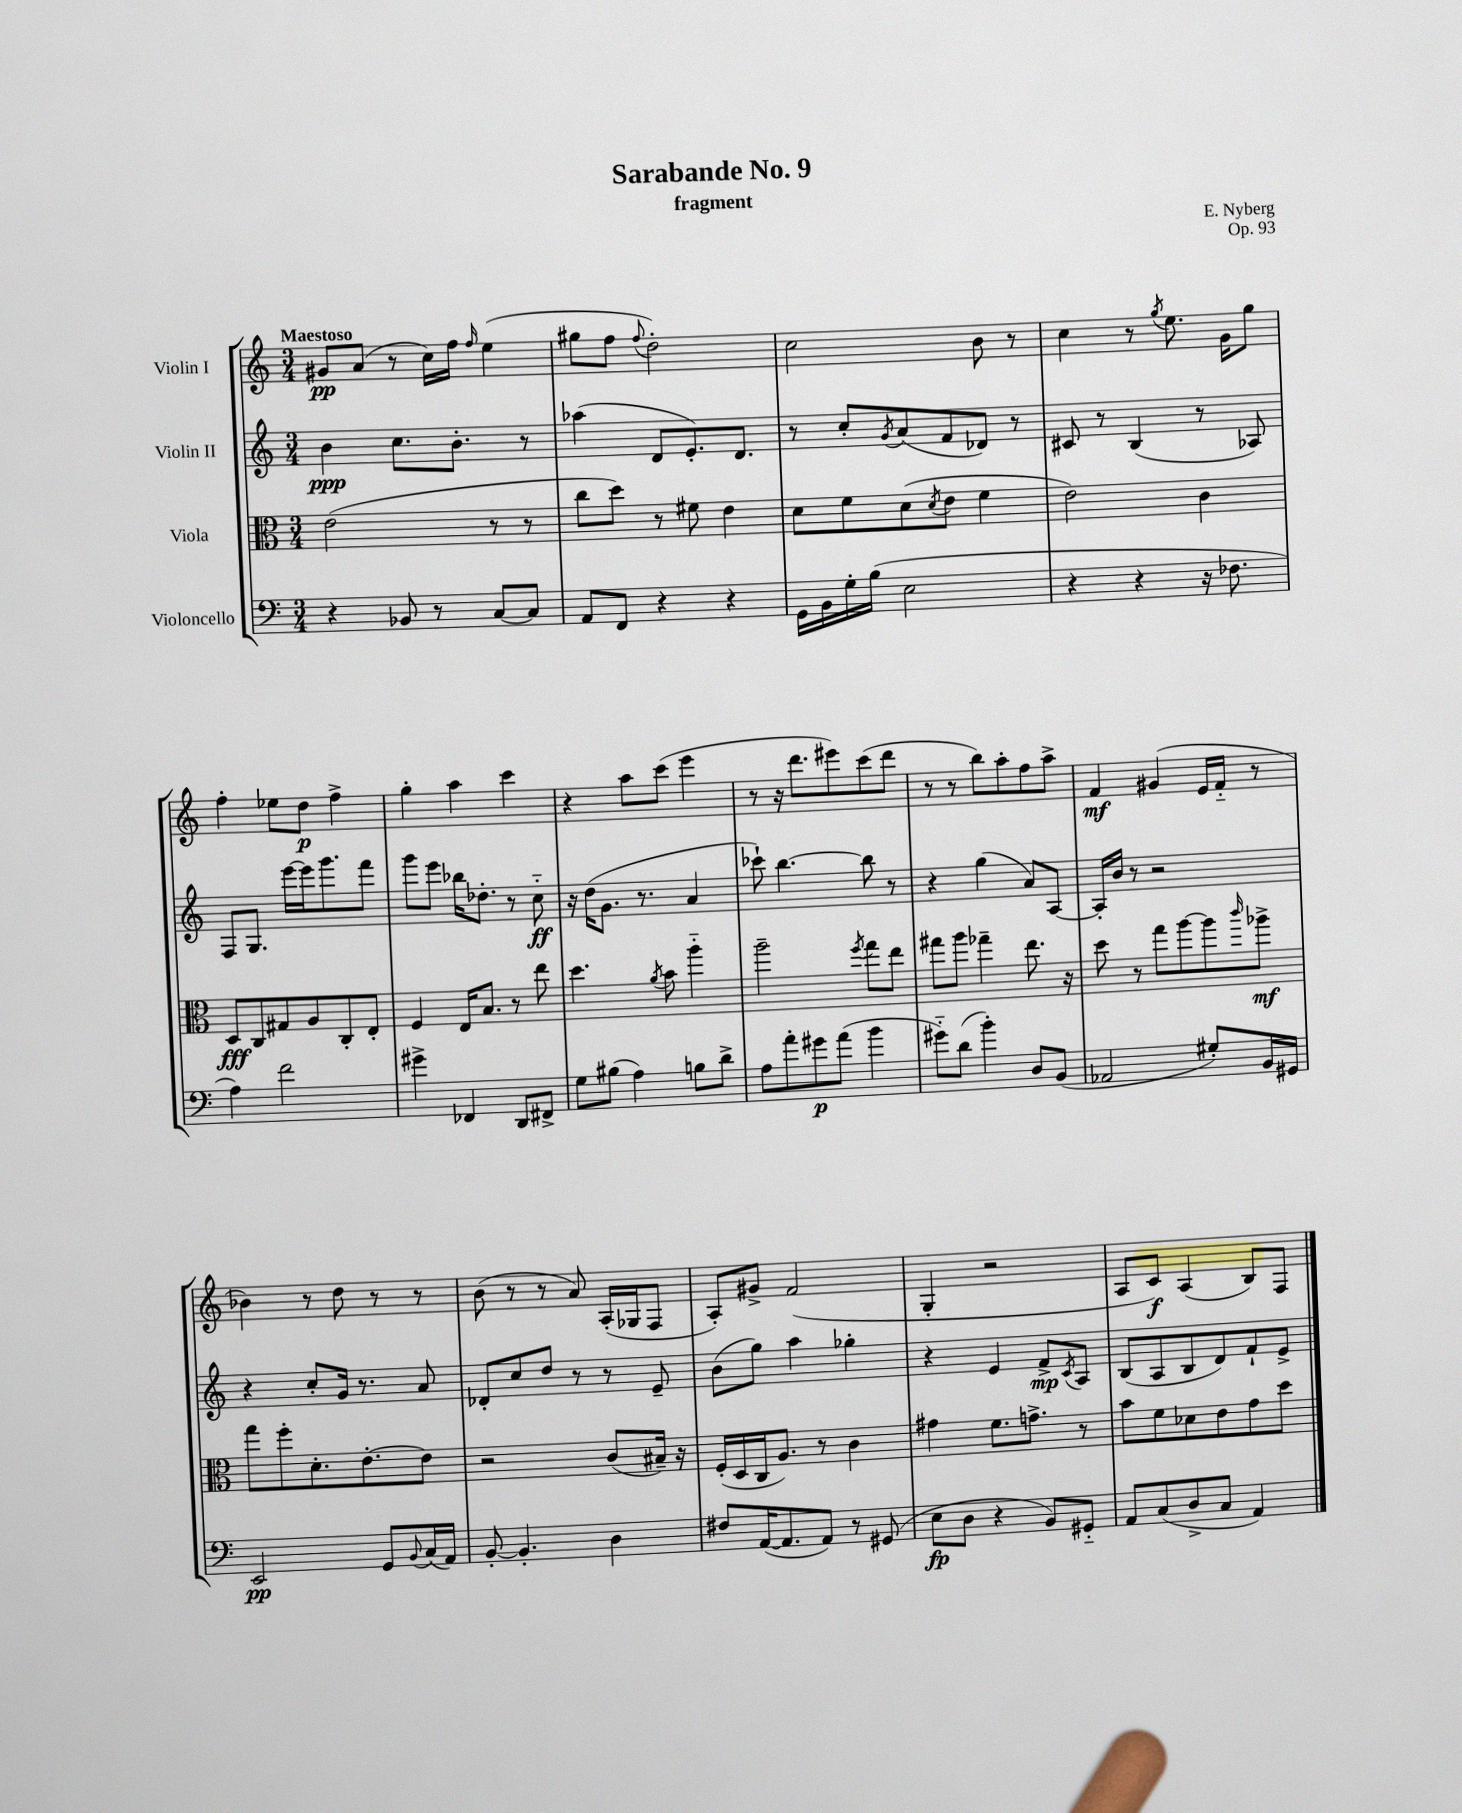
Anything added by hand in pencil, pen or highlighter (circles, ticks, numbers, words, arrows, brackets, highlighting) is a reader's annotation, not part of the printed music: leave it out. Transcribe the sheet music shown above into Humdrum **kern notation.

**kern	**dynam	**kern	**dynam	**kern	**dynam	**kern	**dynam
*part4	*part4	*part3	*part3	*part2	*part2	*part1	*part1
*staff4	*staff4	*staff3	*staff3	*staff2	*staff2	*staff1	*staff1
*I"Violoncello	*	*I"Viola	*	*I"Violin II	*	*I"Violin I	*
*clefF4	*	*clefC3	*	*clefG2	*	*clefG2	*
*k[]	*	*k[]	*	*k[]	*	*k[]	*
*M3/4	*	*M3/4	*	*M3/4	*	*M3/4	*
=1	=1	=1	=1	=1	=1	=1	=1
!	!	!	!	!	!	!LO:TX:a:B:t=Maestoso	!
4r	.	(2e\	.	4b\	ppp	8g#X/L	pp
.	.	.	.	.	.	(8a/J	.
8BB-X/	.	.	.	8.cc\L	.	8r	.
8r	.	.	.	.	.	16cc\LL)	.
.	.	.	.	8.b'\J	.	16ff\JJ	.
.	.	.	.	.	.	16qqff/	.
[8C/L	.	8r	.	.	.	(4ee\	.
8C/J]	.	8r	.	8r	.	.	.
=2	=2	=2	=2	=2	=2	=2	=2
8AA/L	.	8cc\L	.	(4aa-X\	.	8gg#X\L	.
8FF/J	.	8dd\J)	.	.	.	8ff\J	.
.	.	.	.	.	.	8qqff/	.
4r	.	8r	.	8d/L	.	2dd'\)	.
.	.	8f#X\	.	8.e'/)	.	.	.
4r	.	4e\	.	.	.	.	.
.	.	.	.	8.d/J	.	.	.
=3	=3	=3	=3	=3	=3	=3	=3
16GG\LL	.	8d\L	.	8r	.	2cc\	.
16BB\	.	.	.	.	.	.	.
16G'\	.	8f\	.	8cc'/L	.	.	.
(16B\JJ	.	.	.	.	.	.	.
.	.	.	.	8qg/	.	.	.
2E\	.	(8d\	.	(8a/	.	.	.
.	.	8qd/	.	.	.	.	.
.	.	8e\J	.	8f/	.	.	.
.	.	4f\	.	8d-X/J)	.	8b\	.
.	.	.	.	8r	.	8r	.
=4	=4	=4	=4	=4	=4	=4	=4
4r	.	2e\)	.	8c#X/	.	4cc\	.
.	.	.	.	8r	.	.	.
4r	.	.	.	(4B/	.	8r	.
.	.	.	.	.	.	8qgg/	.
.	.	.	.	.	.	8.ee\	.
16r	.	4c\	.	8r	.	.	.
8.F-X\	.	.	.	.	.	16g\KL	.
.	.	.	.	8A-X/)	.	8gg\J	.
!!LO:LB:g=z
=5	=5	=5	=5	=5	=5	=5	=5
4A\)	.	8D/L	fff	8F/L	.	4ff'\	.
.	.	8C/	.	8.G/J	.	.	.
2f\	.	8G#X/	.	.	.	8ee-X\L	.
.	.	.	.	[16eee\LL	.	.	.
.	.	8A/	.	16eee\J]	.	8dd\J	p
.	.	.	.	8.ggg\	.	.	.
.	.	8C'/	.	.	.	4ff^\	.
.	.	8E'/J	.	8fff\J	.	.	.
=6	=6	=6	=6	=6	=6	=6	=6
4g#X^\	.	4F/	.	8ggg\L	.	4gg'\	.
.	.	.	.	8eee\J	.	.	.
4FF-X/	.	16E/KL	.	16bb-X\KL	.	4aa\	.
.	.	8.B/J	.	8.dd-X'\J	.	.	.
8DD/L	.	8r	.	8r	.	4ccc\	.
8FF#X^/J	.	8ee\	.	8cc\	ff	.	.
=7	=7	=7	=7	=7	=7	=7	=7
8G\L	.	4.dd\	.	16r	.	4r	.
.	.	.	.	(16dd\KL	.	.	.
(8B#X\J	.	.	.	8.g\J	.	.	.
4A\)	.	.	.	.	.	8aa\L	.
.	.	.	.	8.r	.	.	.
.	.	8qa/	.	.	.	.	.
.	.	8b\	.	.	.	(8ccc\J	.
8Bn\L	.	4aa\	.	4a/	.	4eee\	.
8d^\J	.	.	.	.	.	.	.
=8	=8	=8	=8	=8	=8	=8	=8
8A\L	.	2aa~\	.	8ccc-X`\)	.	8r	.
8a'\	.	.	.	[4.bb\	.	16r	.
.	.	.	.	.	.	8.ddd\L	.
8g#X\	p	.	.	.	.	.	.
(8a\J	.	.	.	.	.	8eee#X\)	.
.	.	8qff/	.	.	.	.	.
4b\	.	8gg\L	.	8bb\]	.	(8ccc\	.
.	.	8ee\J	.	8r	.	8ddd\J	.
=9	=9	=9	=9	=9	=9	=9	=9
8g#X\L)	.	8gg#X\L	.	4r	.	8r	.
(8d\J	.	8aa\J	.	.	.	8r	.
4b'\)	.	4gg-X~\	.	(4gg\	.	8bb\L)	.
.	.	.	.	.	.	8aa'\	.
8D/L	.	8.ee\	.	8a/L)	.	8ff\	.
(8BB/J	.	.	.	[8A/J	.	8aa^\J	.
.	.	16r	.	.	.	.	.
=10	=10	=10	=10	=10	=10	=10	=10
2AA-X/	.	8dd\	.	16A'/LL]	.	4f/	mf
.	.	.	.	16b/JJ	.	.	.
.	.	8r	.	8r	.	.	.
.	.	8gg\L	.	2r	.	(4g#X/	.
.	.	[8aa\	.	.	.	.	.
8G#X'/L)	.	8aa\]	.	.	.	16e/LL	.
.	.	.	.	.	.	16f/JJ	.
.	.	16qqccc/	.	.	.	.	.
16BB/L	.	8aa-X^\J	mf	.	.	8r	.
16GG#X/JJ	.	.	.	.	.	.	.
!!LO:LB:g=z
=11	=11	=11	=11	=11	=11	=11	=11
2EE/	pp	8gg\L	.	4r	.	4b-X\)	.
.	.	8ff'\	.	.	.	.	.
.	.	8.d'\	.	8cc'/L	.	8r	.
.	.	.	.	16g/Jk	.	8dd\	.
.	.	[8.e'\	.	8.r	.	.	.
8GG/L	.	.	.	.	.	8r	.
8qqBB/	.	.	.	.	.	.	.
(16C/L	.	8e\J]	.	8a/	.	8r	.
16AA/JJ)	.	.	.	.	.	.	.
=12	=12	=12	=12	=12	=12	=12	=12
[8BB'/	.	2r	.	8d-X'/L	.	(8b\	.
4.BB'/]	.	.	.	8cc/	.	8r	.
.	.	.	.	8dd/J	.	8r	.
.	.	.	.	8r	.	8a/)	.
4D\	.	(8c/L	.	8r	.	(16A'/LL	.
.	.	.	.	.	.	16G-X/J	.
.	.	16B#X~/Jk)	.	8e~/	.	8F/J	.
.	.	16r	.	.	.	.	.
=13	=13	=13	=13	=13	=13	=13	=13
8F#X/L	.	(16F'/LL	.	(8b\L	.	8A'/L)	.
.	.	16D/	.	.	.	.	.
([16AA/K	.	16C/J	.	8gg\J)	.	8g#X^/J	.
8.AA/]	.	8.A/J)	.	.	.	.	.
.	.	.	.	4aa\	.	(2f/	.
8AA/J)	.	8r	.	.	.	.	.
8r	.	4c\	.	4gg-X'\	.	.	.
(8GG#X/	.	.	.	.	.	.	.
=14	=14	=14	=14	=14	=14	=14	=14
8E\L	fp	4g#X\	.	4r	.	4G'/	.
8D\J	.	.	.	.	.	.	.
4r	.	8.f\L	.	4e/	.	2r	.
.	.	8.gn^\J	.	.	.	.	.
8BB/L)	.	.	.	8f^/L	mp	.	.
.	.	.	.	8qc/	.	.	.
8GG#X/J	.	8r	.	8A/J	.	.	.
=15	=15	=15	=15	=15	=15	=15	=15
8AA/L	.	8b\L	.	(8B/L	.	8A/L	.
(8C/	.	8f\	.	8A/	.	8c/J)	f
8D^/	.	8d-X\	.	8B/	.	(4A/	.
8C/J	.	8e\	.	8d/)	.	.	.
4AA/)	.	8g\	.	8f`/	.	8B/L)	.
.	.	8dd\J	.	8e^/J	.	8F/J	.
==	==	==	==	==	==	==	==
*-	*-	*-	*-	*-	*-	*-	*-
